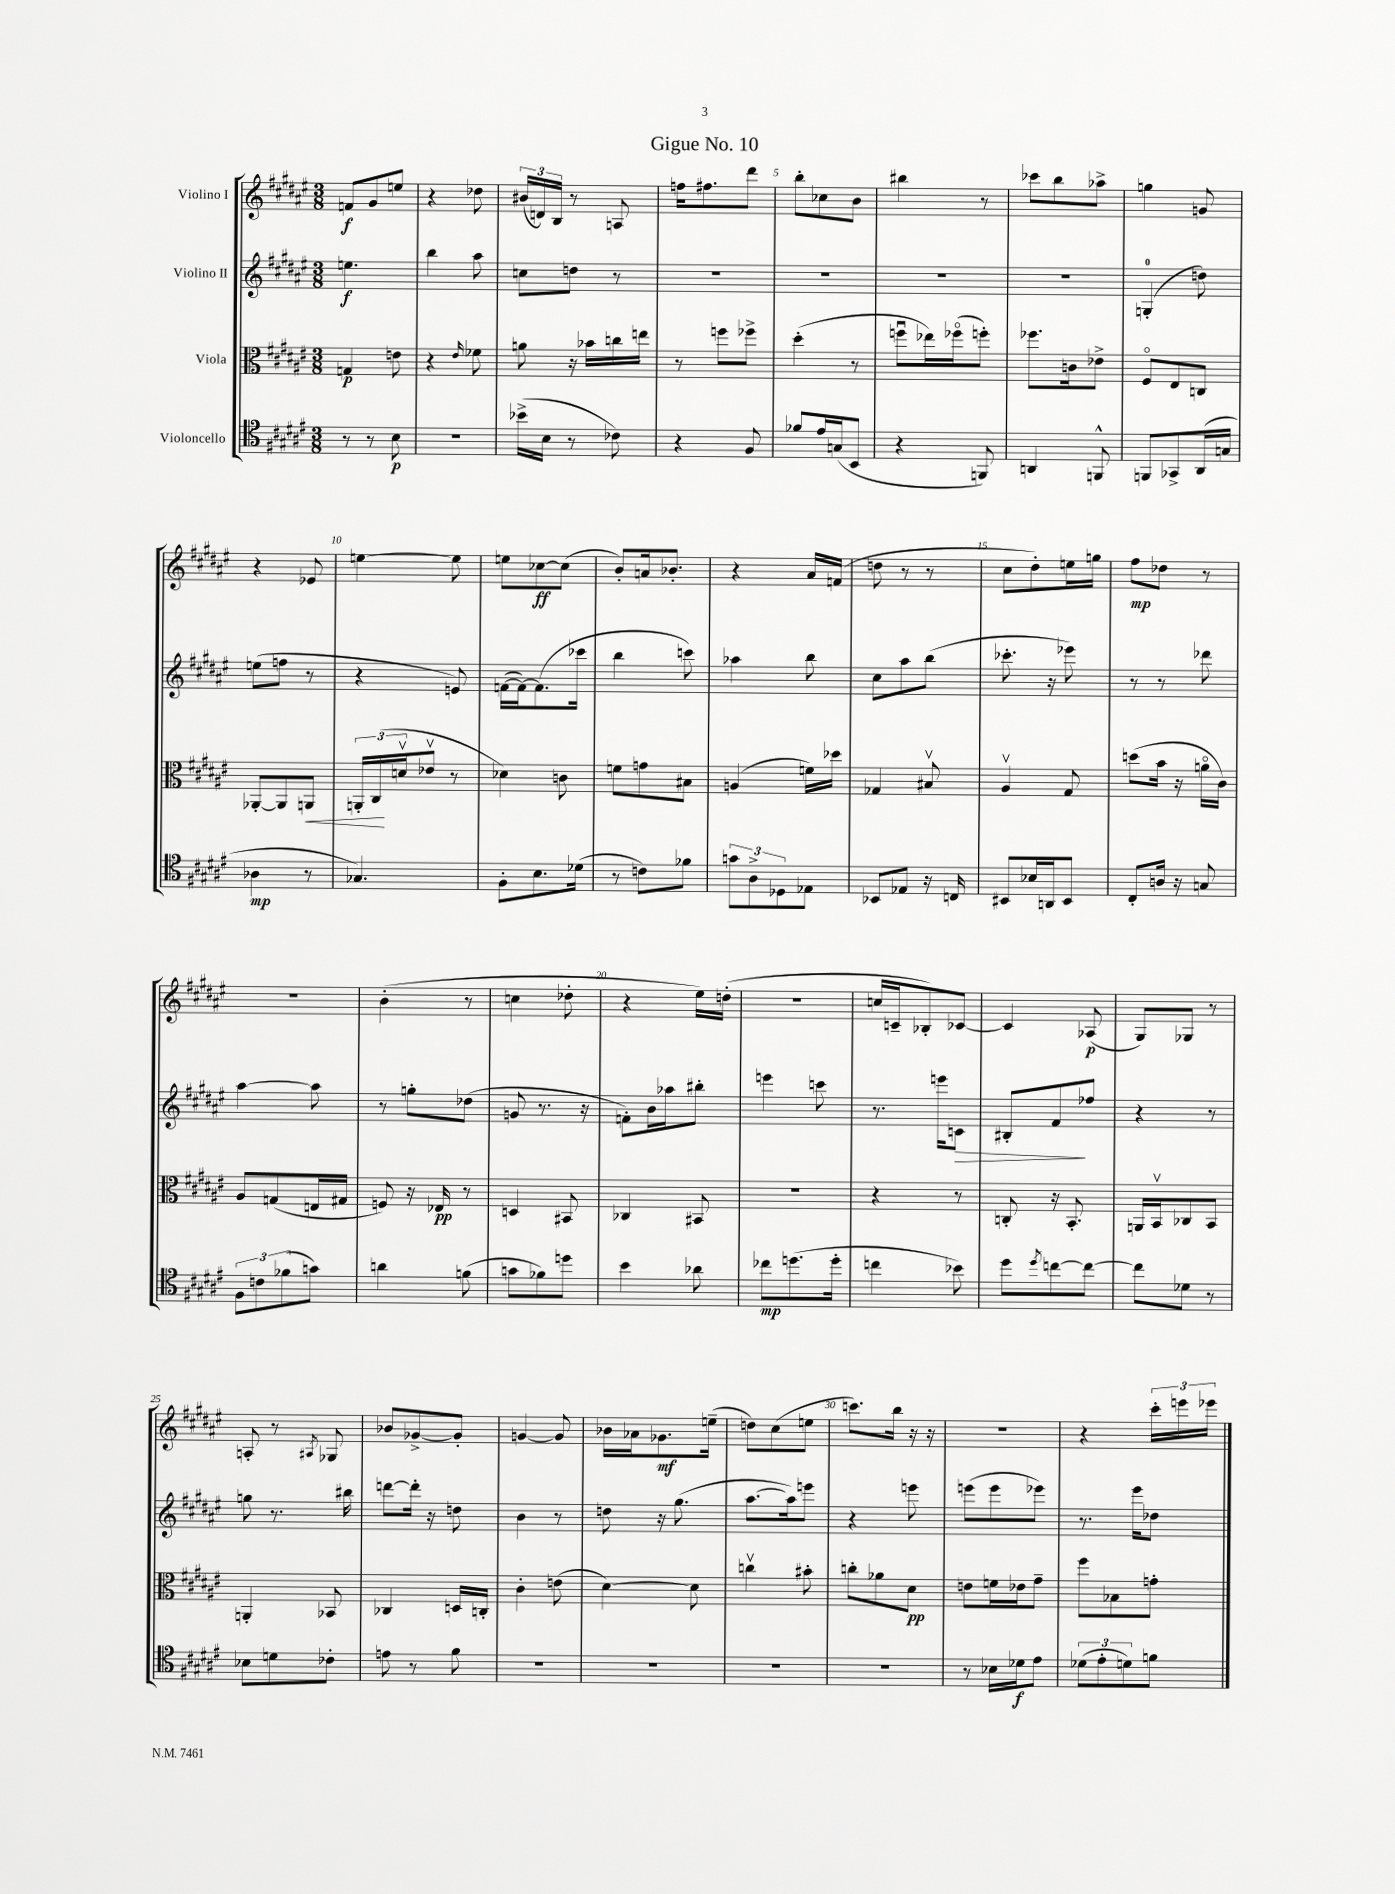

**kern	**kern	**kern	**kern
*staff4	*staff3	*staff2	*staff1
*clefC4	*clefC3	*clefG2	*clefG2
*k[f#c#g#d#a#e#]	*k[f#c#g#d#a#e#]	*k[f#c#g#d#a#e#]	*k[f#c#g#d#a#e#]
*M3/8	*M3/8	*M3/8	*M3/8
8r	4G	4.ee	8f
8r	.	.	8g#
8B	8e	.	8ee
=	=	=	=
4.r	4r	4bb	4r
.	16qqe#	.	.
.	8f-	8aa#	8dd-
=	=	=	=
(16b-^	8a	8cc	(24b#
.	.	.	24d)
16B	.	.	.
.	.	.	24B
8r	16r	8dd	8r
.	16b-	.	.
8c-)	16cc	8r	8A
.	16ee	.	.
=	=	=	=
4r	8r	4.r	16ff
.	.	.	8.ff#
.	8ff	.	.
8F#	8ff-^	.	8ddd#
=	=	=	=
8f-	(4dd#'	4.r	8bb'
16e#	.	.	8cc-
(16G	.	.	.
8BB	8r	.	8b
=	=	=	=
4r	8ffu	4.r	4bb#
.	16ee-)	.	.
.	(16ff-o	.	.
8FF)	8ff')	.	8r
=	=	=	=
4AA	8.ff-	4.r	8ccc-
.	.	.	8bb
.	16c	.	.
8FF^^	8e-^	.	8aa-^
=	=	=	=
8FF	8F#o	(4G'	4gg
8GG-^	8E#	.	.
(16AA#	8C	8dd)	8g
16G	.	.	.
=	=	=	=
4A-	[8AA-'	(8ee	4r
.	8AA-]	8ff	.
8r	8AA	8r	8e-
=	=	=	=
4.G-)	24AA'	4r	[4ee
.	(24C#	.	.
.	24dv	.	.
.	8e-v	.	.
.	8r	8e)	8ee]
=	=	=	=
8F#'	4d-)	([16f	8ee
.	.	16f_)	.
8.B	.	(8.f]	[8cc-
.	8c	.	(8cc-]
(16d-	.	16ccc-	.
=	=	=	=
8r	8f	4bb	8b')
8c)	8g	.	16a
.	.	.	8.b-'
8f-	8B#	8ccc)	.
=	=	=	=
12g	(4A	4aa-	4r
12A#^	.	.	.
12D-	.	.	.
8E-	16f)	8bb	16a#
.	16dd-	.	(16f
=	=	=	=
8BB-	4G-	8cc#	8dd
8E-	.	8aa#	8r
16r	8B#v	(8bb	8r
16C	.	.	.
=	=	=	=
8BB#	4A#v	8.ccc-'	8cc#
16B-	.	.	8dd#')
16AA	.	16r	.
8BB#	8G#	8eee-)	16ee
.	.	.	16gg
=	=	=	=
8C#'	(8dd	8r	8ff#
16A	16b	8r	8dd-
16r	16r	.	.
8G	16ao	8ddd-	8r
.	16c#)	.	.
=	=	=	=
12F#	8A#	[4aa#	4.r
12c	.	.	.
.	(8G	.	.
(12f-	.	.	.
8g)	16E	8aa#]	.
.	16G#	.	.
=	=	=	=
4a	8F)	8r	(4b'
.	16r	8gg'	.
.	16E-	.	.
(8f	8r	(8dd-	8r
=	=	=	=
8g	4D	8g	4cc
8f-)	.	8.r	.
8dd	8BB#	.	8dd-'
.	.	16r	.
=	=	=	=
4b	4C-	8f')	4r
.	.	16b	.
.	.	16aa-	.
8a-	8BB#	8bb#'	16ee#)
.	.	.	(16dd'
=	=	=	=
8cc-	4.r	4eee	4.r
(8.dd	.	.	.
.	.	8ccc	.
16dd'	.	.	.
=	=	=	=
4cc	4r	8.r	16cc
.	.	.	16c~
.	.	.	8B-')
.	.	16eee	.
8b-)	8r	8c	[8c-
=	=	=	=
8dd#	8C'	8B#'	4c-]
8qdd#	.	.	.
[8cc	16r	8f#	.
.	8.BB'	.	.
8cc_	.	8ff-	(8A-
=	=	=	=
8cc]	16AA	4r	8G#)
.	16BBv	.	.
8d-	8C-	.	8G-
8r	8BB	8r	8r
=	=	=	=
8B-	4AA'	8gg	8A'
8d	.	8.r	8r
.	.	.	8qA#
8c-'	8BB-	.	8G-
.	.	16bb#	.
=	=	=	=
8e	4C-	[8ddd	8b-
8r	.	16ddd']	[8g-^
.	.	16r	.
8f#	16D	8dd	8g-']
.	16C'	.	.
=	=	=	=
4.r	4c#'	4b	[4g
.	(8e	8r	8g]
=	=	=	=
4.r	[4d#)	8dd	16b-
.	.	.	16a-
.	.	16r	8.g-
.	.	(8.gg#	.
.	8d#]	.	.
.	.	.	(16ee~
=	=	=	=
4.r	4ccv	[8.aa#	8dd)
.	.	.	(8cc#
.	.	16aa#])	.
.	8b#'	8eee	8ee
=	=	=	=
4.r	8cc'	4r	8.ccc)
.	8a-	.	.
.	.	.	16bb
.	8d#	8eee	16r
.	.	.	16r
=	=	=	=
8r	8e	(8eee	4.r
16B-	16f	8eee	.
16d-	16e-	.	.
8e#	8g#~	8eee-)	.
=	=	=	=
(12d-	8ff#	8.r	4r
12e#'	.	.	.
.	8B-	.	.
12d)	.	.	.
.	.	16eee#	.
8f	8g'	8dd-	24ccc#'
.	.	.	24eee
.	.	.	24eee-
==	==	==	==
*-	*-	*-	*-
